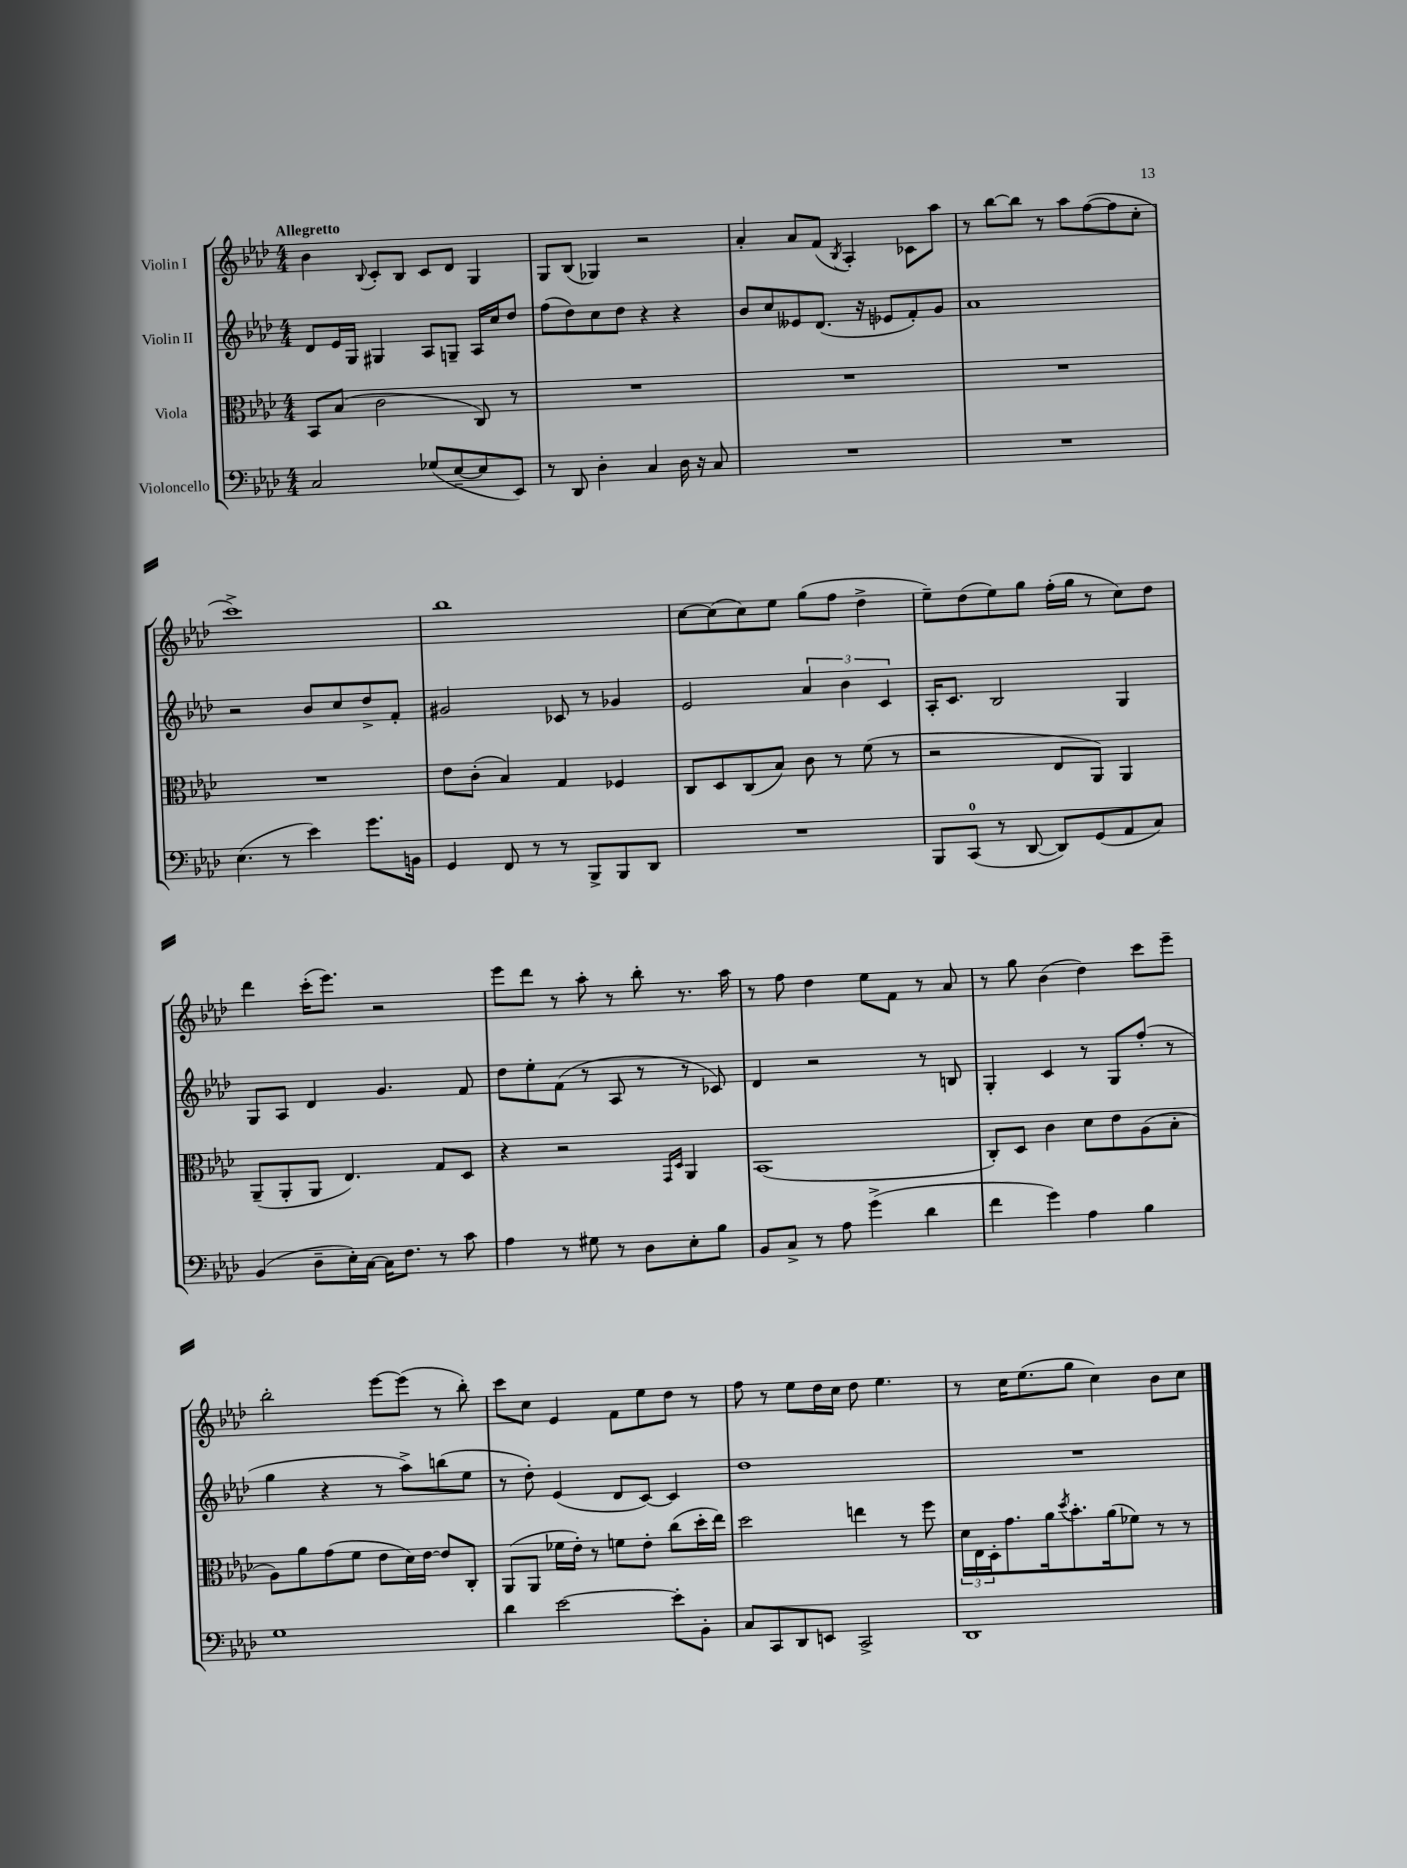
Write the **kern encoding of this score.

**kern	**kern	**kern	**kern
*staff4	*staff3	*staff2	*staff1
*clefF4	*clefC3	*clefG2	*clefG2
*k[b-e-a-d-]	*k[b-e-a-d-]	*k[b-e-a-d-]	*k[b-e-a-d-]
*M4/4	*M4/4	*M4/4	*M4/4
2C	8BB-	8d-	4b-
.	(8B-	16e-	.
.	.	16G	.
.	.	.	8qqB-
.	2c	4G#	8c'
.	.	.	8B-
(8G-	.	8A-	8c
[8E-~	.	8G~	8d-
8E-]	8C)	16A-	4G
.	.	16cc	.
8EE-)	8r	8dd-	.
=	=	=	=
8r	1r	(8ff	8G
8DD-	.	8dd-)	(8B-
4D-'	.	8cc	4G-)
.	.	8dd-	.
4C	.	4r	2r
16D-	.	4r	.
16r	.	.	.
8C	.	.	.
=	=	=	=
1r	1r	8b-	4a-'
.	.	8cc	.
.	.	8e--	8a-
.	.	(8.d-	(8f
.	.	.	8qB-
.	.	.	4A-')
.	.	16r	.
.	.	8e-	.
.	.	8f')	8c-
.	.	8g	8aa-
=	=	=	=
1r	1r	1a-	8r
.	.	.	[8bb-
.	.	.	8bb-]
.	.	.	8r
.	.	.	8aa-
.	.	.	([8ff
.	.	.	8ff]
.	.	.	8cc'
=	=	=	=
(4.E-	1r	2r	1ccc^)
8r	.	.	.
4e-)	.	8b-	.
.	.	8cc	.
8.g	.	8dd-^	.
.	.	8f'	.
16BB	.	.	.
=	=	=	=
4GG	8e-	2g#	1bb-
.	(8c'	.	.
8FF	4B-)	.	.
8r	.	.	.
8r	4G	8c-	.
8BBB-^	.	8r	.
8BBB-	4F-	4g-	.
8DD-	.	.	.
=	=	=	=
1r	8C	2e-	[8cc
.	8D-	.	(8cc]
.	(8C	.	8cc)
.	8B-)	.	8ee-
.	8c	6a-	(8gg
.	8r	.	8ff
.	.	6b-	.
.	(8f	.	4dd-^
.	.	6c	.
.	8r	.	.
=	=	=	=
8BBB-	2r	16A-'	8ee-~)
.	.	8.c	.
(8CC	.	.	(8dd-
8r	.	2B-	8ee-)
[8DD-	.	.	8gg
8DD-])	8E-	.	(16ff'
.	.	.	16gg
(8GG	8AA-)	.	8r
8AA-	4AA-	4G	8cc)
8C)	.	.	8dd-
=	=	=	=
(4BB-	(8AA-~	8G	4ddd-
.	8AA-'	8A-	.
8D-~	8AA-	4d-	(16ccc'
.	.	.	8.eee-)
16E-')	4.E-)	.	.
[16C	.	.	.
16C]	.	4.g	2r
8.F	.	.	.
8r	8G	.	.
8c	8D-	8f	.
=	=	=	=
4A-	4r	8dd-	8eee-
.	.	8ee-'	8ddd-
8r	2r	(8f	8r
8G#	.	8r	8aa-'
8r	.	8A-	8r
8D-	.	8r	8bb-'
.	16qqGG	.	.
.	16qqD-	.	.
8E-'	4AA-	8r	8.r
8B-	.	8c-)	.
.	.	.	16aa-
=	=	=	=
8BB-	(1BB-	4d-	8r
8C^	.	.	8ff
8r	.	2r	4dd-
8A-	.	.	.
(4g^	.	.	8ee-
.	.	.	8f
4d-	.	8r	8r
.	.	8B	8a-
=	=	=	=
4f	8C')	4G'	8r
.	8D-	.	8gg
4g)	4c	4c	(4b-
4A-	8d-	8r	4dd-)
.	8e-	8G	.
4B-	(8A-	(8ff'	8ccc
.	8B-'	8r	8eee-~
=	=	=	=
1G	8A-)	4gg	2bb-'
.	8a-	.	.
.	(8g	4r	.
.	8f	.	.
.	8e-	8r	[8eee-
.	16d-)	8aa-^)	(8eee-]
.	[16e-	.	.
.	8e-]	(8bb	8r
.	8C'	8ee-	8bb-')
=	=	=	=
4d-	(8AA-	8r	8ccc
.	8AA-	8dd-')	8cc
[2e-	16f-	(4e-	4e-
.	16e-')	.	.
.	8r	.	.
.	8f	8d-	8f
.	8e-'	[8c)	8ee-
8e-']	(8cc	4c]	8dd-
8BB-'	16dd-'	.	8r
.	16ee-)	.	.
=	=	=	=
8C	2dd-	1dd-	8ff
8CC	.	.	8r
8DD-	.	.	8ee-
8EE	.	.	16dd-
.	.	.	16cc
2CC^	4ee	.	8dd-
.	.	.	4.ee-
.	8r	.	.
.	8ff	.	.
=	=	=	=
1DD-	24d-	1r	8r
.	24E-	.	.
.	24D-'	.	.
.	8.g	.	16cc
.	.	.	(8.ee-
.	16a-	.	.
.	8qdd-	.	.
.	8.b-'	.	8gg
.	.	.	4cc)
.	(16a-	.	.
.	8f-)	.	.
.	8r	.	8b-
.	8r	.	8cc
==	==	==	==
*-	*-	*-	*-
